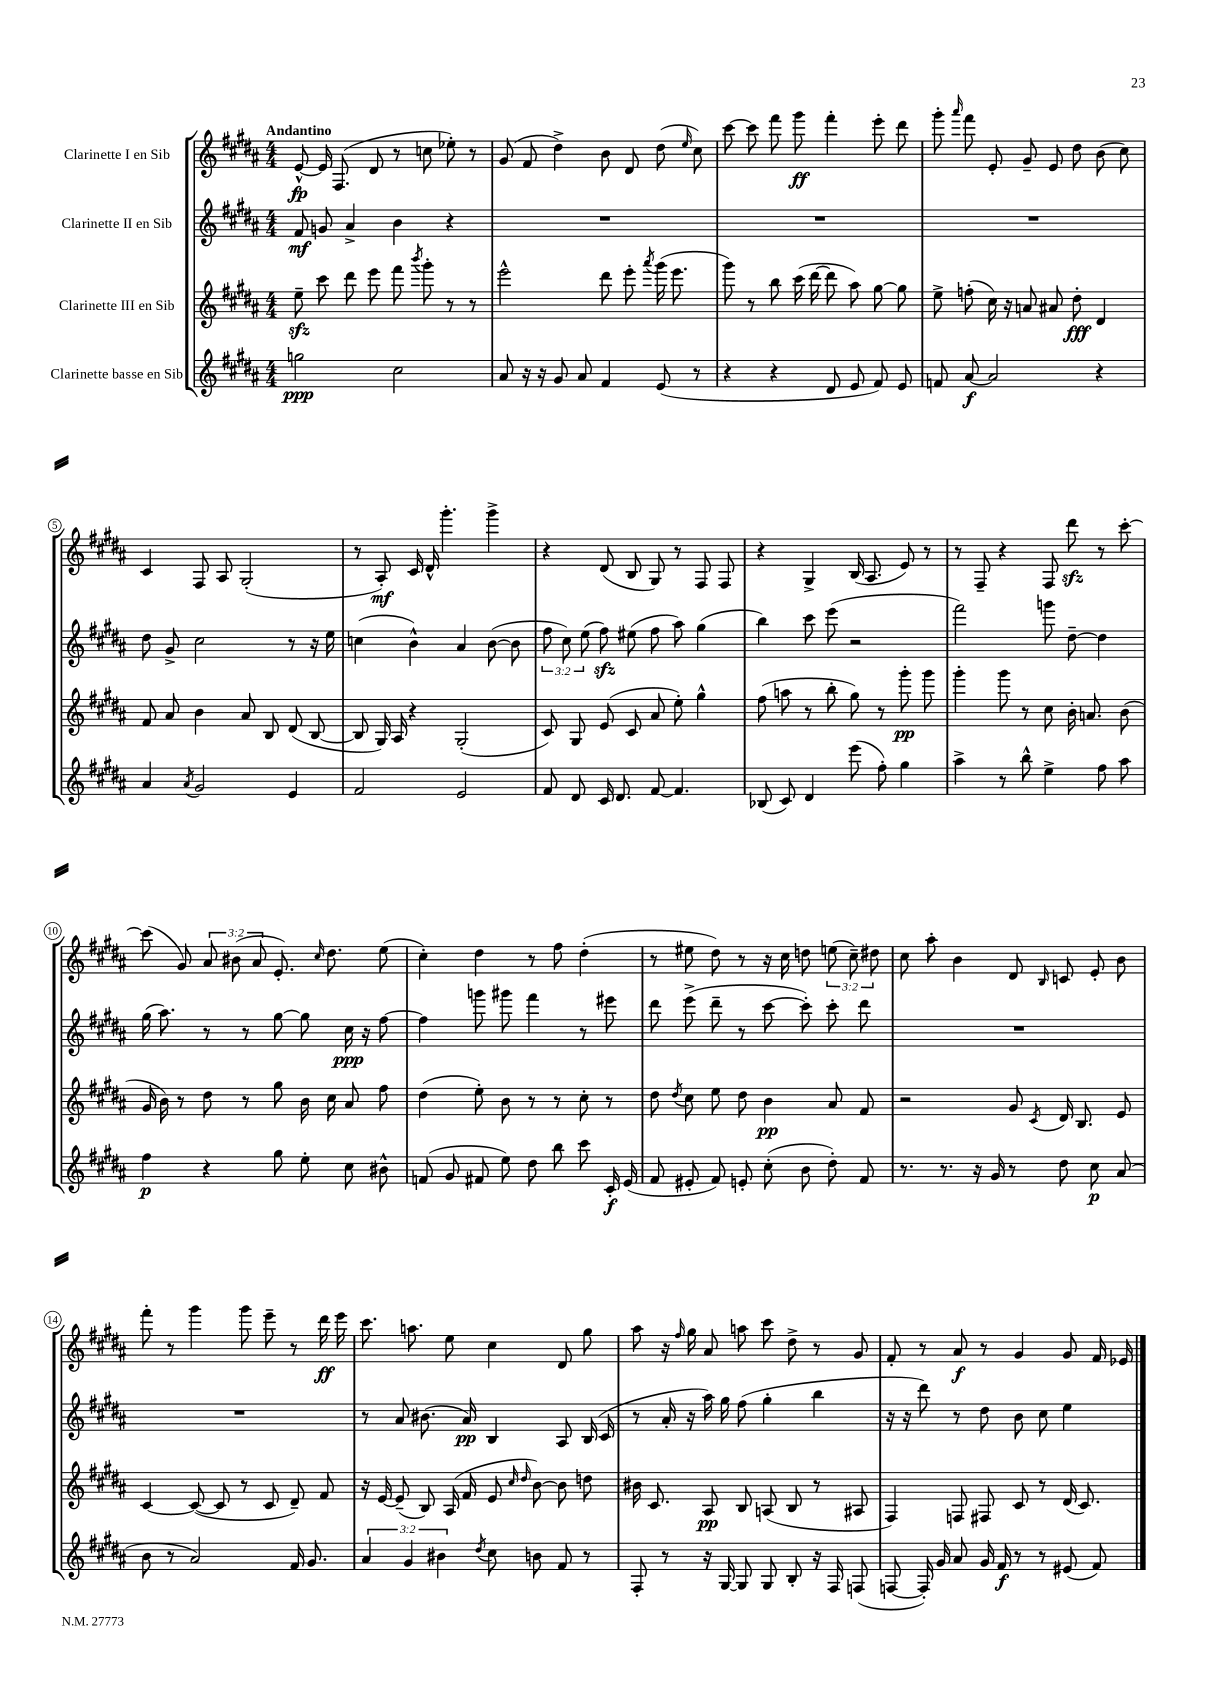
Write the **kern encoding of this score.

**kern	**dynam	**kern	**dynam	**kern	**dynam	**kern	**dynam
*part4	*part4	*part3	*part3	*part2	*part2	*part1	*part1
*staff4	*staff4	*staff3	*staff3	*staff2	*staff2	*staff1	*staff1
*I"Clarinette basse en Sib	*	*I"Clarinette III en Sib	*	*I"Clarinette II en Sib	*	*I"Clarinette I en Sib	*
*clefG2	*	*clefG2	*	*clefG2	*	*clefG2	*
*k[f#c#g#d#a#]	*	*k[f#c#g#d#a#]	*	*k[f#c#g#d#a#]	*	*k[f#c#g#d#a#]	*
*M4/4	*	*M4/4	*	*M4/4	*	*M4/4	*
=1	=1	=1	=1	=1	=1	=1	=1
!	!	!	!	!	!	!LO:TX:a:B:t=Andantino	!
2ggn\	ppp	8eezz~\	.	8f#/	mf	[8e^^/	fp
.	.	8ccc#\	.	8gn/	.	16e/]	.
.	.	.	.	.	.	(8.F#/	.
.	.	8ddd#\	.	4a#^/	.	.	.
.	.	8eee\	.	.	.	8d#/	.
2cc#\	.	8fff#\	.	4b\	.	8r	.
.	.	8qbbb/	.	.	.	.	.
.	.	8ggg#'\	.	.	.	8ccn\	.
.	.	8r	.	4r	.	8ee-X'\)	.
.	.	8r	.	.	.	8r	.
=2	=2	=2	=2	=2	=2	=2	=2
8a#/	.	2eee^^\	.	1r	.	(8g#/	.
16r	.	.	.	.	.	8f#/	.
16r	.	.	.	.	.	.	.
8g#/	.	.	.	.	.	4dd#^\)	.
8a#/	.	.	.	.	.	.	.
4f#/	.	8ddd#\	.	.	.	8b\	.
.	.	8eee'\	.	.	.	8d#/	.
.	.	8qaaa#/	.	.	.	.	.
(8e/	.	(16ggg#\	.	.	.	(8dd#\	.
.	.	8.eee\	.	.	.	.	.
.	.	.	.	.	.	16qqee/	.
8r	.	.	.	.	.	8cc#\)	.
=3	=3	=3	=3	=3	=3	=3	=3
4r	.	8ggg#\)	.	1r	.	[8ccc#\	.
.	.	8r	.	.	.	8ccc#\]	.
4r	.	8bb\	.	.	.	8fff#\	.
.	.	(16ccc#\	.	.	.	8ggg#\	ff
.	.	[16ddd#\	.	.	.	.	.
8d#/	.	8ddd#\]	.	.	.	4fff#'\	.
8e/	.	8aa#\)	.	.	.	.	.
8f#/)	.	[8gg#\	.	.	.	8eee'\	.
8e/	.	8gg#\]	.	.	.	8ddd#\	.
=4	=4	=4	=4	=4	=4	=4	=4
8fn/	.	8ee^\	.	1r	.	8ggg#'\	.
.	.	.	.	.	.	16qqaaa#/	.
[8a#/	f	(8ffn'\	.	.	.	8fff#\	.
2a#/]	.	16cc#\)	.	.	.	8e'/	.
.	.	16r	.	.	.	.	.
.	.	8an/	.	.	.	8g#~/	.
.	.	8a#X/	.	.	.	8e/	.
.	.	8dd#'\	fff	.	.	8dd#\	.
4r	.	4d#/	.	.	.	(8b\	.
.	.	.	.	.	.	8cc#\)	.
!!LO:LB:g=z
=5	=5	=5	=5	=5	=5	=5	=5
4a#/	.	8f#/	.	8dd#\	.	4c#/	.
.	.	8a#/	.	8g#^/	.	.	.
8qa#/	.	.	.	.	.	.	.
2g#/	.	4b\	.	2cc#\	.	8F#/	.
.	.	.	.	.	.	8A#/	.
.	.	8a#/	.	.	.	(2G#'/	.
.	.	8B/	.	.	.	.	.
4e/	.	(8d#/	.	8r	.	.	.
.	.	[8B/	.	16r	.	.	.
.	.	.	.	16ee\	.	.	.
=6	=6	=6	=6	=6	=6	=6	=6
2f#/	.	8B/]	.	(4ccn\	.	8r	.
.	.	16G#/)	.	.	.	8A#'/)	mf
.	.	16A#/	.	.	.	.	.
.	.	4r	.	4b^^\)	.	16c#/	.
.	.	.	.	.	.	16d#^^/	.
.	.	.	.	.	.	4.ggg#'\	.
2e/	.	(2G#'/	.	4a#/	.	.	.
.	.	.	.	([8b\	.	4ggg#^\	.
.	.	.	.	8b\]	.	.	.
=7	=7	=7	=7	=7	=7	=7	=7
8f#/	.	8c#/)	.	12ff#\	.	4r	.
.	.	.	.	12cc#\)	.	.	.
8d#/	.	8G#/	.	.	.	.	.
.	.	.	.	(12ee\	.	.	.
16c#/	.	(8e/	.	8ff#zz\)	.	(8d#/	.
8.d#/	.	.	.	.	.	.	.
.	.	8c#/	.	(8ee#X\	.	8B/	.
[8f#/	.	8a#/	.	8ff#\	.	8G#/)	.
4.f#/]	.	8ee'\)	.	8aa#\)	.	8r	.
.	.	4gg#^^\	.	(4gg#\	.	8F#/	.
.	.	.	.	.	.	8F#/	.
=8	=8	=8	=8	=8	=8	=8	=8
(8B-X/	.	(8ff#\	.	4bb\)	.	4r	.
8c#/)	.	8aan\	.	.	.	.	.
4d#/	.	8r	.	8ccc#\	.	4G#^/	.
.	.	8bb'\	.	(8eee\	.	.	.
(8eee\	.	8gg#\)	.	2r	.	(16B/	.
.	.	.	.	.	.	8.A#/	.
8ff#'\)	.	8r	.	.	.	.	.
4gg#\	.	8ggg#'\	pp	.	.	8e/)	.
.	.	8ggg#\	.	.	.	8r	.
=9	=9	=9	=9	=9	=9	=9	=9
4aa#^\	.	4ggg#'\	.	2fff#\)	.	8r	.
.	.	.	.	.	.	8F#~/	.
8r	.	8ggg#\	.	.	.	4r	.
8bb^^\	.	8r	.	.	.	.	.
4ee^\	.	8cc#\	.	8gggn\	.	8F#/	.
.	.	16b'\	.	[8dd#~\	.	8ddd#zz\	.
.	.	8.an/	.	.	.	.	.
8ff#\	.	.	.	4dd#\]	.	8r	.
8aa#\	.	(8b\	.	.	.	[8ccc#'\	.
!!LO:LB:g=z
=10	=10	=10	=10	=10	=10	=10	=10
4ff#\	p	16g#/	.	(16gg#\	.	(8ccc#\]	.
.	.	16b\)	.	8.aa#\)	.	.	.
.	.	8r	.	.	.	8g#/)	.
4r	.	8dd#\	.	8r	.	12a#/	.
.	.	.	.	.	.	(12b#X\	.
.	.	8r	.	8r	.	.	.
.	.	.	.	.	.	12a#/	.
8gg#\	.	8gg#\	.	[8gg#\	.	8.e'/)	.
8ee'\	.	16b\	.	8gg#\]	.	.	.
.	.	.	.	.	.	16qqcc#/	.
.	.	16cc#\	.	.	.	8.dd#\	.
8cc#\	.	8a#/	.	16cc#\	ppp	.	.
.	.	.	.	16r	.	.	.
8b#X^^\	.	8ff#\	.	[8ff#\	.	(8ee\	.
=11	=11	=11	=11	=11	=11	=11	=11
(8fn/	.	(4dd#\	.	4ff#\]	.	4cc#'\)	.
8g#/	.	.	.	.	.	.	.
8f#X/	.	8ee'\)	.	8gggn\	.	4dd#\	.
8ee\)	.	8b\	.	8ggg#X\	.	.	.
8dd#\	.	8r	.	4fff#\	.	8r	.
8bb\	.	8r	.	.	.	8ff#\	.
8ccc#\	.	8cc#'\	.	8r	.	(4dd#'\	.
16c#'/	f	8r	.	8eee#X\	.	.	.
(16e/	.	.	.	.	.	.	.
=12	=12	=12	=12	=12	=12	=12	=12
8f#/	.	8dd#\	.	8ddd#\	.	8r	.
.	.	8qdd#/	.	.	.	.	.
8e#X'/	.	8cc#\	.	(8eee^\	.	8ee#X\	.
8f#/)	.	8ee\	.	8ddd#~\	.	8dd#\)	.
8en'/	.	8dd#\	.	8r	.	8r	.
(8cc#'\	.	4b\	pp	[8ccc#\	.	16r	.
.	.	.	.	.	.	16cc#\	.
8b\	.	.	.	8ccc#'\])	.	8ddn\	.
8dd#'\)	.	8a#/	.	8ccc#'\	.	(12een\	.
.	.	.	.	.	.	12cc#~\)	.
8f#/	.	8f#/	.	8ddd#\	.	.	.
.	.	.	.	.	.	12dd#X\	.
=13	=13	=13	=13	=13	=13	=13	=13
8.r	.	2r	.	1r	.	8cc#\	.
.	.	.	.	.	.	8aa#'\	.
8.r	.	.	.	.	.	.	.
.	.	.	.	.	.	4b\	.
16r	.	.	.	.	.	.	.
16g#/	.	.	.	.	.	.	.
8r	.	8g#/	.	.	.	8d#/	.
.	.	8qc#/	.	.	.	16qqB/	.
8dd#\	.	16d#/	.	.	.	8cn/	.
.	.	8.B/	.	.	.	.	.
8cc#\	p	.	.	.	.	8e'/	.
(8a#/	.	8e/	.	.	.	8b\	.
!!LO:LB:g=z
=14	=14	=14	=14	=14	=14	=14	=14
8b\	.	[4c#/	.	1r	.	8fff#'\	.
8r	.	.	.	.	.	8r	.
2a#/)	.	(8c#/_	.	.	.	4ggg#\	.
.	.	8c#/]	.	.	.	.	.
.	.	8r	.	.	.	8ggg#\	.
.	.	8c#/	.	.	.	8eee~\	.
16f#/	.	8d#~/)	.	.	.	8r	.
8.g#/	.	.	.	.	.	.	.
.	.	8f#/	.	.	.	16ddd#\	ff
.	.	.	.	.	.	16eee\	.
=15	=15	=15	=15	=15	=15	=15	=15
6a#/	.	16r	.	8r	.	8.ccc#\	.
.	.	[16e/	.	.	.	.	.
.	.	(8e~/]	.	8a#/	.	.	.
6g#/	.	.	.	.	.	.	.
.	.	.	.	.	.	8.aan\	.
.	.	8B/)	.	(8.b#X\	.	.	.
6b#X\	.	.	.	.	.	.	.
.	.	(16A#/	.	.	.	8ee\	.
.	.	16f#/	.	16a#/)	pp	.	.
8qdd#/	.	.	.	.	.	.	.
8cc#\	.	8e/	.	4B/	.	4cc#\	.
.	.	16qqcc#/	.	.	.	.	.
.	.	16qqdd#/	.	.	.	.	.
8bn\	.	[8b\)	.	.	.	.	.
8f#/	.	8b\]	.	8A#/	.	8d#/	.
8r	.	8ddn\	.	(16B/	.	8gg#\	.
.	.	.	.	16c#/	.	.	.
=16	=16	=16	=16	=16	=16	=16	=16
8F#'/	.	16b#X\	.	8r	.	8aa#\	.
.	.	8.c#/	.	.	.	.	.
8r	.	.	.	16a#'/	.	16r	.
.	.	.	.	.	.	16qqff#/	.
.	.	.	.	16r	.	16gg#\	.
16r	.	8A#/	pp	16aa#\)	.	8a#/	.
[16G#/	.	.	.	16gg#\	.	.	.
8G#/]	.	8B/	.	(8ff#\	.	8aan\	.
8G#/	.	(8An/	.	4gg#'\	.	8ccc#\	.
8B'/	.	8B/	.	.	.	8dd#^\	.
16r	.	8r	.	4bb\	.	8r	.
16F#/	.	.	.	.	.	.	.
(8Fn/	.	8A#X/	.	.	.	8g#/	.
=17	=17	=17	=17	=17	=17	=17	=17
[8Fn/	.	4F#/)	.	16r	.	8f#'/	.
.	.	.	.	16r	.	.	.
16F'/])	.	.	.	8ddd#\)	.	8r	.
16g#/	.	.	.	.	.	.	.
8a#/	.	8Fn/	.	8r	.	8a#/	f
16g#/	.	8F#X/	.	8dd#\	.	8r	.
16f#/	f	.	.	.	.	.	.
8r	.	8c#/	.	8b\	.	4g#/	.
8r	.	8r	.	8cc#\	.	.	.
(8e#X/	.	(16d#/	.	4ee\	.	8g#/	.
.	.	8.c#/)	.	.	.	.	.
8f#/)	.	.	.	.	.	16f#/	.
.	.	.	.	.	.	16e-X/	.
==	==	==	==	==	==	==	==
*-	*-	*-	*-	*-	*-	*-	*-
